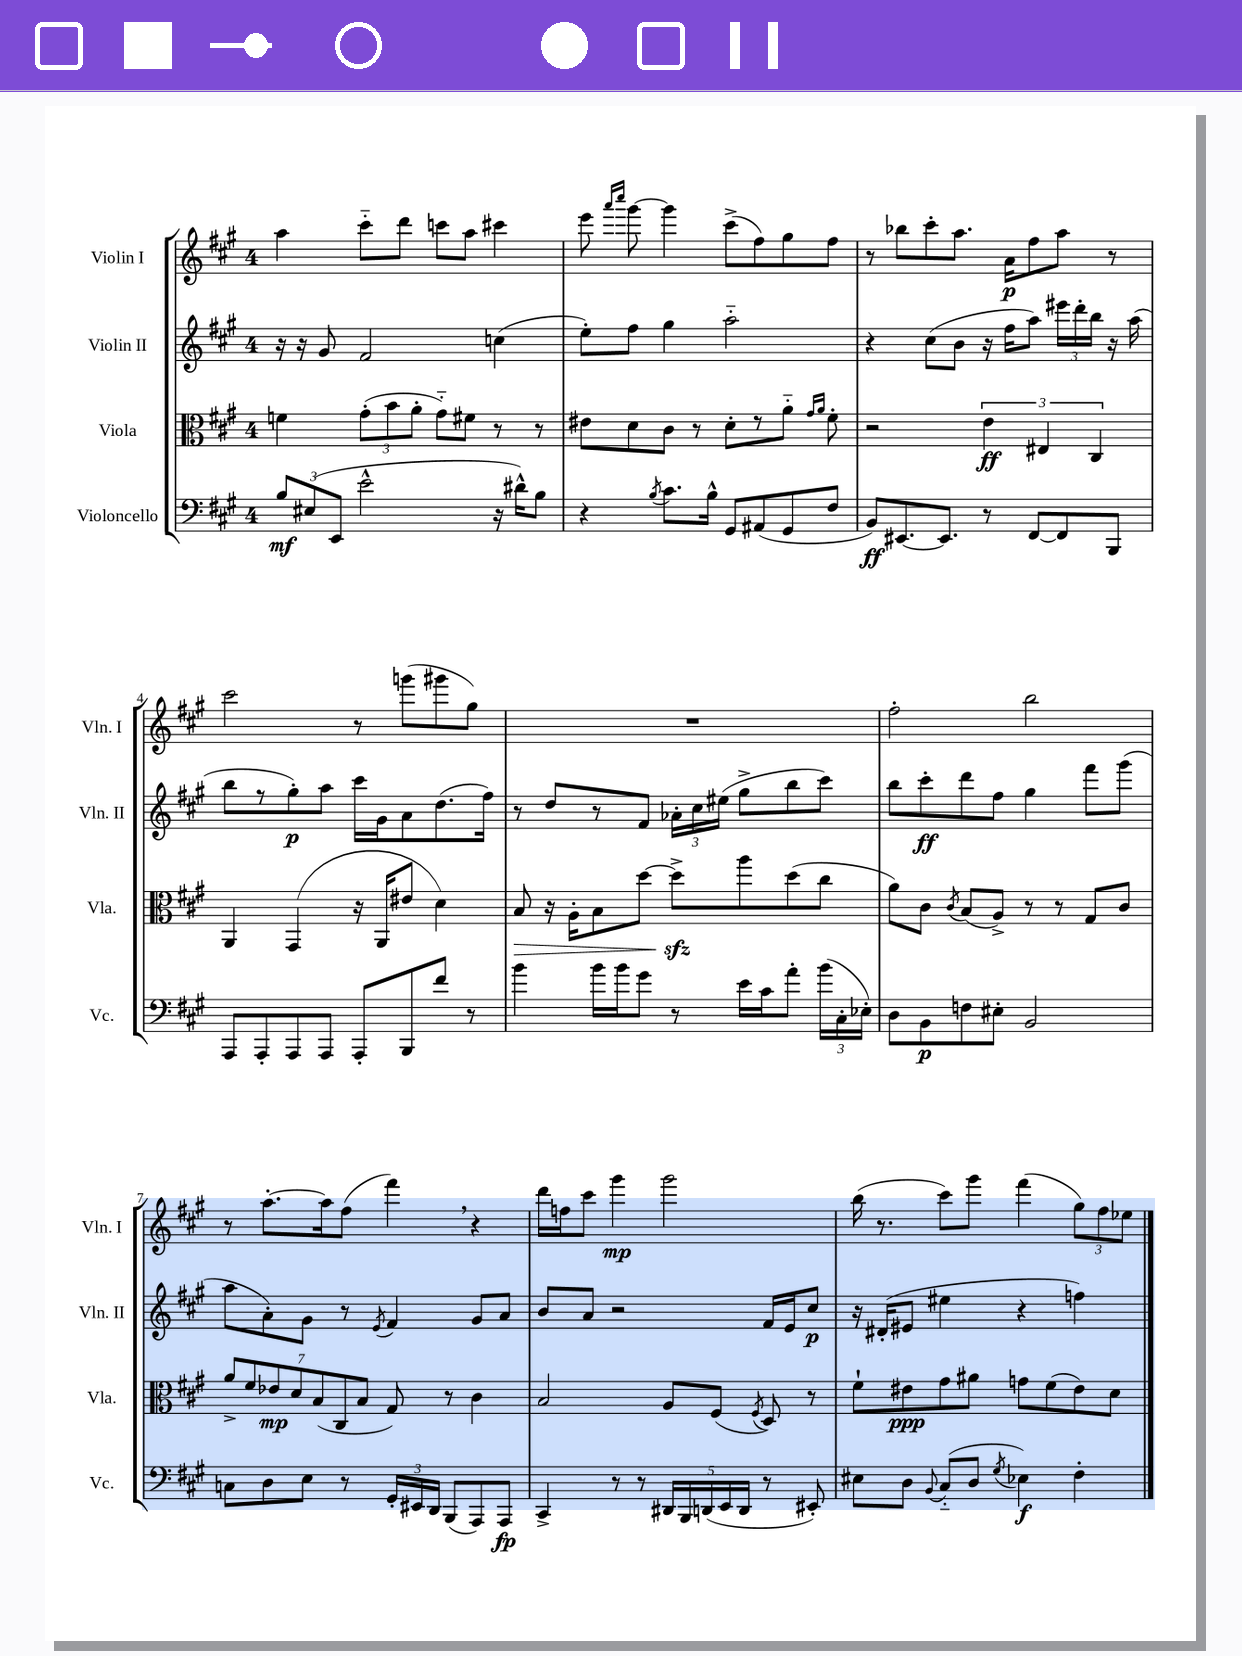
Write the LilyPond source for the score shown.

<<
\new StaffGroup <<
\new Staff = "s0" \with { instrumentName = "Violin I" shortInstrumentName = "Vln. I" } {
    \clef treble \key a \major \once \override Staff.TimeSignature.style = #'single-digit \time 4/4
    \autoBeamOff a''4 cis'''8[-_ d'''8] c'''8[ a''8] cis'''4 |
    e'''8 \grace { a'''16[ cis''''16] } gis'''8~ gis'''4 cis'''8[->( fis''8) gis''8 fis''8] |
    r8 bes''8[ cis'''8-. a''8.] a'16[\p fis''8 a''8] r8 |
    cis'''2 r8 g'''8[( gis'''8 gis''8]) |
    R1 |
    fis''2-. b''2 |
    r8 a''8.[~-. a''16 fis''8]( fis'''4) \breathe r4 |
    d'''16[ f''16 cis'''8] gis'''4\mp gis'''2 |
    b''16( r8. cis'''8[) gis'''8] fis'''4( \tuplet 3/2 { gis''8[) fis''8 ees''8] } \bar "|." |
}
\new Staff = "s1" \with { instrumentName = "Violin II" shortInstrumentName = "Vln. II" } {
    \clef treble \key a \major \once \override Staff.TimeSignature.style = #'single-digit \time 4/4
    \autoBeamOff r16 r16 gis'8 fis'2 c''4( |
    e''8[-.) fis''8] gis''4 a''2-_ |
    r4 cis''8[( b'8] r16 fis''16[ a''8]) \tuplet 3/2 { eis'''16[ d'''16-. b''16] } r16 a''16( |
    b''8[ r8 gis''8-.\p) a''8] cis'''16[ gis'16 a'8 d''8.( fis''16]) |
    r8 d''8[ r8 fis'8] \tuplet 3/2 { aes'16[-. cis''16 eis''16]( } gis''8[-> b''8 cis'''8]) |
    b''8[ cis'''8-.\ff d'''8 fis''8] gis''4 fis'''8[ gis'''8]( |
    a''8[ a'8-.) gis'8] r8 \acciaccatura { e'8 } fis'4 gis'8[ a'8] |
    b'8[ a'8] r2 fis'16[ e'16 cis''8]\p |
    r16 dis'16[-.( eis'8] eis''4 r4 f''4) \bar "|." |
}
\new Staff = "s2" \with { instrumentName = "Viola" shortInstrumentName = "Vla." } {
    \clef alto \key a \major \once \override Staff.TimeSignature.style = #'single-digit \time 4/4
    \autoBeamOff f'4 \tuplet 3/2 { gis'8[-.( b'8 a'8]-. } gis'8[-_) fis'8] r8 r8 |
    eis'8[ d'8 cis'8] r8 d'8[-. r8 a'8]-_ \grace { gis'16[ a'16] } fis'8-. |
    r2 \tuplet 3/2 { e'4\ff eis4 cis4 } |
    a,4 gis,4( r16 a,16[ eis'8] d'4) |
    b8\> r16 a16[-. b8 d''8]~ d''8[->\sfz\! a''8 d''8( cis''8] |
    a'8[) cis'8] \acciaccatura { cis'8 } b8[( a8]->) r8 r8 gis8[ cis'8] |
    \tuplet 7/4 { a'8[-> fis'8 ees'8\mp d'8 b8( cis8 b8] } gis8) r8 cis'4 |
    b2 a8[ fis8]( \acciaccatura { fis8 } d8) r8 |
    fis'8[-! eis'8\ppp gis'8 ais'8] g'8[ fis'8( eis'8) d'8] \bar "|." |
}
\new Staff = "s3" \with { instrumentName = "Violoncello" shortInstrumentName = "Vc." } {
    \clef bass \key a \major \once \override Staff.TimeSignature.style = #'single-digit \time 4/4
    \autoBeamOff \tuplet 3/2 { b8[\mf eis8( e,8] } e'2-^ r16 dis'16[-^) b8] |
    r4 \acciaccatura { b8 } cis'8.[ b16]-^ gis,8[ ais,8( gis,8 fis8] |
    b,8[\ff) eis,8.~ eis,8.] r8 fis,8[~ fis,8 b,,8] |
    a,,8[ a,,8-. a,,8 a,,8] a,,8[-. b,,8 fis'8] r8 |
    b'4 b'16[ b'16 gis'8] r8 e'16[ cis'16 a'8]-. \tuplet 3/2 { b'16[( cis16-. ees16]-.) } |
    d8[ b,8\p f8 eis8]-. b,2 |
    c8[ d8 e8] r8 \tuplet 3/2 { gis,16[-. eis,16 d,16] } b,,8[( a,,8) a,,8]\fp |
    cis,4-> r8 r8 \tuplet 5/4 { dis,16[ b,,16 d,16( e,16 d,16] } r8 eis,8-.) |
    eis8[ d8] \appoggiatura { b,8 } cis8[-_( d8] \acciaccatura { gis8 } ees4\f) fis4-. \bar "|." |
}
>>
>>
